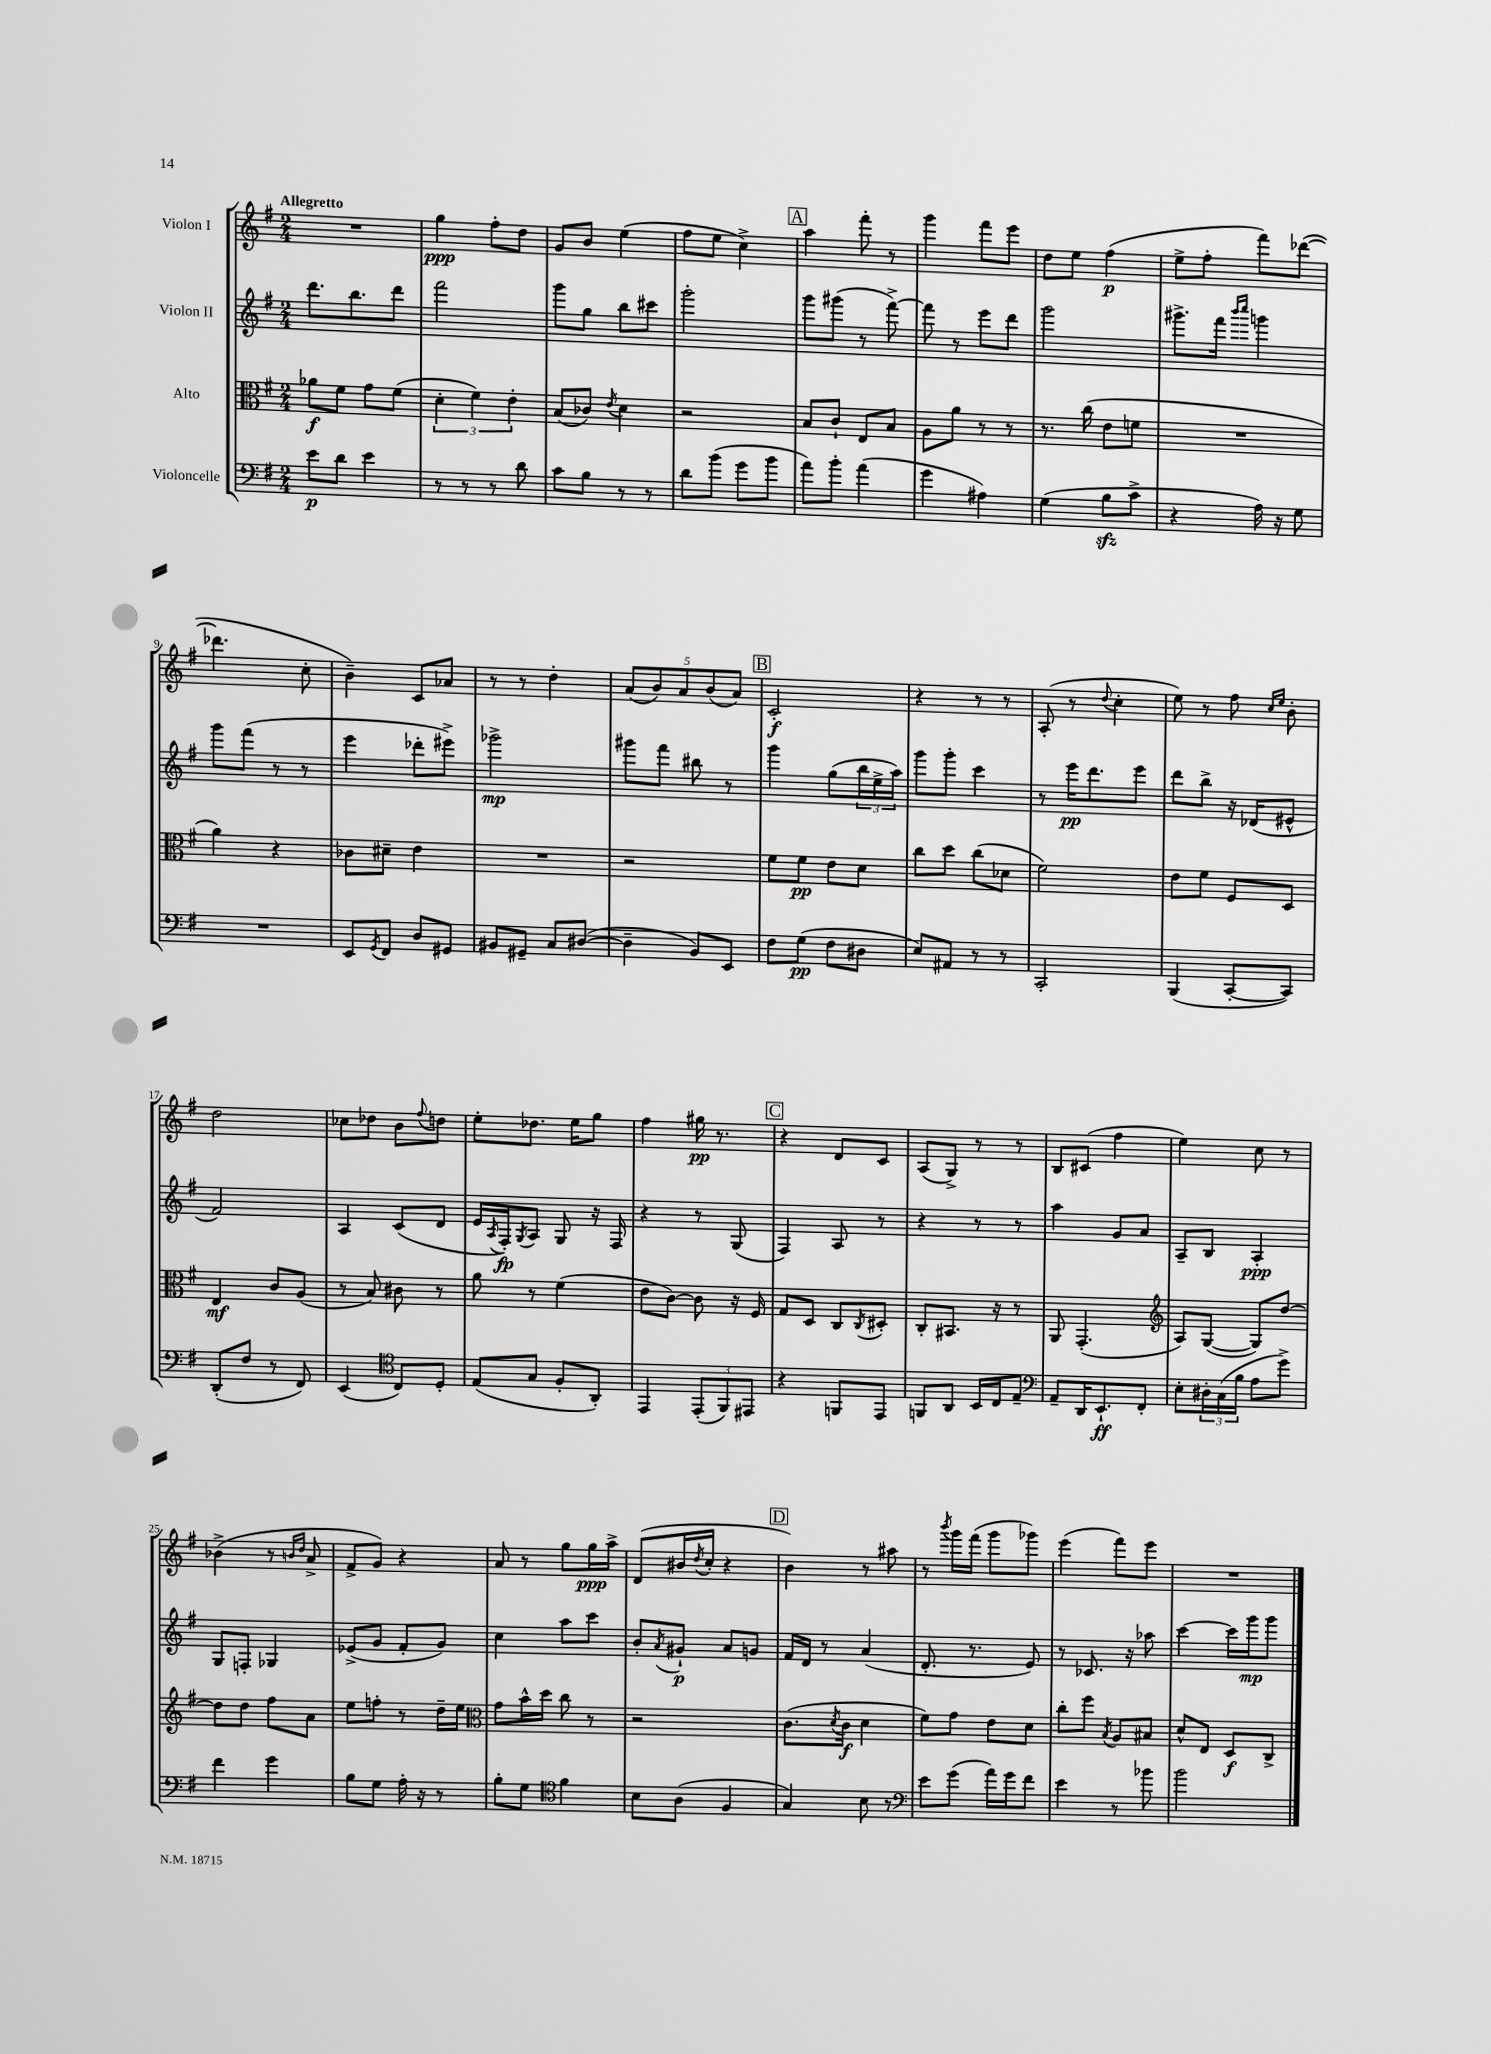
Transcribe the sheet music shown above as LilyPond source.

<<
\new StaffGroup <<
\new Staff = "s0" \with { instrumentName = "Violon I" } {
    \clef treble \key g \major \numericTimeSignature \time 2/4 \tempo "Allegretto"
    R2 |
    g''4\ppp fis''8-. d''8 |
    g'8 b'8 e''4( |
    fis''8 e''8 c''4->) |
    \mark \markup { \box "A" } a''4 fis'''8-. r8 |
    g'''4 fis'''8 e'''8 |
    d''8 e''8 fis''4\p( |
    e''8-> fis''8-. fis'''8) des'''8~( |
    des'''4. c''8-. |
    b'4--) c'8 aes'8 |
    r8 r8 d''4-. |
    \tuplet 5/4 { a'8( b'8) a'8 b'8( a'8) } |
    \mark \markup { \box "B" } c'2-.\f |
    r4 r8 r8 |
    a8-.( r8 \appoggiatura { d''8 } c''4-. |
    e''8) r8 fis''8 \grace { c''16 e''16 } b'8-. |
    d''2 |
    ces''8 des''8 b'8 \appoggiatura { fis''8 } d''8 |
    e''8-. des''8. e''16 g''8 |
    fis''4 gis''16\pp r8. |
    \mark \markup { \box "C" } r4 d'8 c'8 |
    a8( g8->) r8 r8 |
    b8 cis'8( fis''4 |
    e''4) c''8 r8 |
    bes'4->( r8 \grace { b'16 d''16 } a'8-> |
    fis'8-> g'8) r4 |
    a'8 r8 g''8 g''16\ppp a''16-> |
    d'8( bis'16 \acciaccatura { d''8 } c''16-. r4 |
    \mark \markup { \box "D" } b'4) r8 ais''8 |
    r8 \acciaccatura { b'''8 } g'''16 fis'''16( g'''8 ges'''8) |
    e'''4( fis'''8) e'''8 |
    R2 \bar "|." |
}
\new Staff = "s1" \with { instrumentName = "Violon II" } {
    \clef treble \key g \major \numericTimeSignature \time 2/4
    d'''8. b''8. d'''8 |
    fis'''2 |
    g'''8 g''8 b''8 cis'''8 |
    g'''2-. |
    \mark \markup { \box "A" } g'''8 gis'''8( r8 fis'''8~->) |
    fis'''8 r8 e'''8 d'''8 |
    g'''2 |
    gis'''8.-> fis'''16 \grace { b'''16 c''''16 } g'''4 |
    g'''8 fis'''8( r8 r8 |
    e'''4 des'''8-. eis'''8->) |
    ges'''2->\mp |
    gis'''8 fis'''8 bis''8 r8 |
    \mark \markup { \box "B" } g'''4 g''8( \tuplet 3/2 { b''16 e''16-> a''16) } |
    g'''8 g'''8-. c'''4 |
    r8 e'''16\pp d'''8. e'''8 |
    d'''8 b''8-> r16 des'16( eis'8-^ |
    fis'2) |
    a4 c'8( d'8 |
    e'16 \acciaccatura { a8 } fis16-.\fp) \acciaccatura { g8 } a8 g8 r16 fis16 |
    r4 r8 g8( |
    \mark \markup { \box "C" } fis4) a8 r8 |
    r4 r8 r8 |
    a''4 g'8 a'8 |
    a8-- b8 a4-.\ppp |
    g8 f8-. ges4 |
    ees'8->( g'8 fis'8-. g'8) |
    c''4 a''8 c'''8 |
    b'8-. \acciaccatura { a'8 } gis'8-!\p a'8 g'8 |
    \mark \markup { \box "D" } fis'16 d'16 r8 a'4( |
    d'8.-. r8. e'8) |
    r8 ces'8. r16 aes''8 |
    c'''4~ c'''16 g'''16\mp g'''8 \bar "|." |
}
\new Staff = "s2" \with { instrumentName = "Alto" } {
    \clef alto \key g \major \numericTimeSignature \time 2/4
    aes'8\f fis'8 g'8 fis'8( |
    \tuplet 3/2 { d'4-. fis'4) e'4-. } |
    b8( ces'8) \acciaccatura { e'8 } d'4 |
    r2 |
    \mark \markup { \box "A" } b8 c'8-! e8 b8 |
    a8 a'8 r8 r8 |
    r8. c''16( e'8 f'8 |
    R2 |
    a'4) r4 |
    ces'8 dis'8-- e'4 |
    R2 |
    r2 |
    \mark \markup { \box "B" } fis'8 fis'8\pp e'8 d'8 |
    c''8 d''8 c''8( des'8 |
    fis'2) |
    e'8 fis'8 fis8 d8 |
    e4\mf c'8 a8( |
    r8 b8) cis'8 r8 |
    a'8 r8 fis'4( |
    e'8 c'8~) c'8 r16 fis16 |
    \mark \markup { \box "C" } g8 d8 c8 \acciaccatura { c8 } dis8-. |
    c8-. bis,8. r16 r8 |
    a,8 g,4.-.( |
    \clef treble a8) g8~( g8) d''8~ |
    d''8 d''8 fis''8 a'8 |
    e''8 f''8-. r8 d''16-- e''16 |
    \clef alto g'8 b'16-^ d''16 c''8 r8 |
    r2 |
    \mark \markup { \box "D" } c'8.( \acciaccatura { d'8 } c'16\f d'4 |
    fis'8) g'8 e'8 d'8 |
    c''8-. fis''8 \acciaccatura { b8 } a8 bis8 |
    d'8-^ e8 d8\f c8-> \bar "|." |
}
\new Staff = "s3" \with { instrumentName = "Violoncelle" } {
    \clef bass \key g \major \numericTimeSignature \time 2/4
    e'8\p d'8 e'4 |
    r8 r8 r8 d'8 |
    c'8 b8 r8 r8 |
    d'8 b'8( g'8 b'8 |
    \mark \markup { \box "A" } a'8) b'8-. a'4( |
    g'4 ais4) |
    g4( b8\sfz c'8-> |
    r4 a16) r16 g8 |
    R2 |
    e,8 \acciaccatura { g,8 } fis,8 d8 gis,8 |
    bis,8 gis,8-- c8 dis8~( |
    dis4-- b,8) e,8 |
    \mark \markup { \box "B" } fis8 g8\pp( fis8 dis8 |
    e8) ais,8 r8 r8 |
    c,2-. |
    b,,4( c,8~-. c,8) |
    d,8-.( fis8 r8 fis,8) |
    e,4( \clef tenor c8) d8-. |
    e8( g8 fis8-. a,8-.) |
    e,4 \tuplet 3/2 { e,8-.( fis,8) eis,8 } |
    \mark \markup { \box "C" } r4 f,8 e,8 |
    f,8 a,8 b,16 c16 e8-- |
    \clef bass a,8-- d,16 e,8.-!\ff fis,8-. |
    e8-. \tuplet 3/2 { dis16-. c16( b16 } a8 g'8->) |
    fis'4 g'4 |
    b8 g8 a16-. r16 r8 |
    b8-. g8 \clef tenor fis'4 |
    b8 a8( fis4 |
    \mark \markup { \box "D" } g4) b8 r8 |
    \clef bass e'8 g'8( a'16) g'16 fis'8 |
    e'4 r8 bes'8 |
    b'2 \bar "|." |
}
>>
>>
